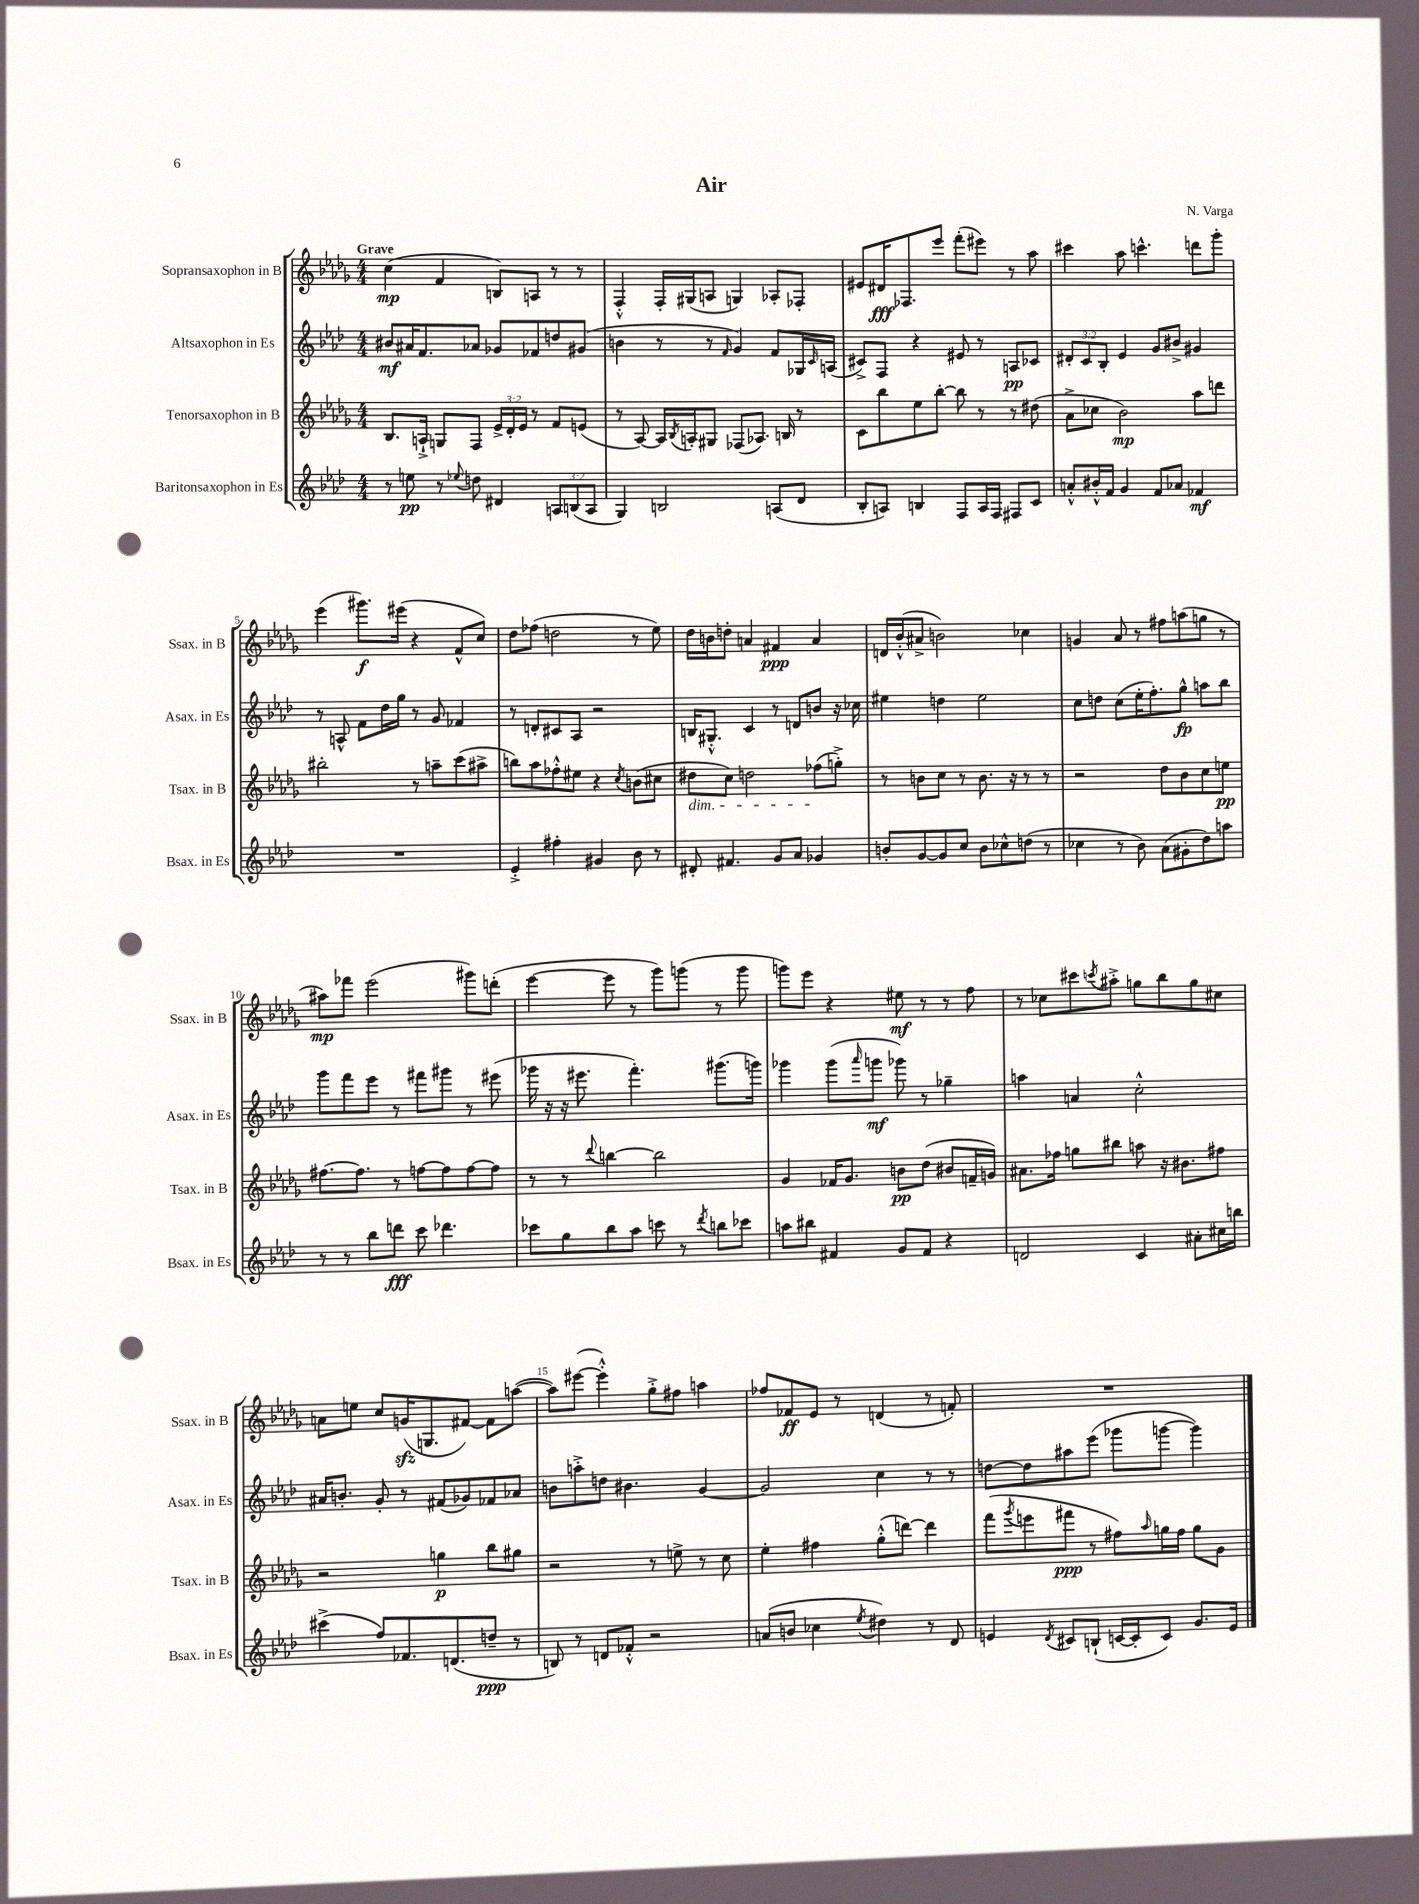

**kern	**dynam	**kern	**dynam	**kern	**dynam	**kern	**dynam
*part4	*part4	*part3	*part3	*part2	*part2	*part1	*part1
*staff4	*staff4	*staff3	*staff3	*staff2	*staff2	*staff1	*staff1
*I"Baritonsaxophon in Es	*	*I"Tenorsaxophon in B	*	*I"Altsaxophon in Es	*	*I"Sopransaxophon in B	*
*I'Bsax. in Es	*	*I'Tsax. in B	*	*I'Asax. in Es	*	*I'Ssax. in B	*
*clefG2	*	*clefG2	*	*clefG2	*	*clefG2	*
*k[b-e-a-d-]	*	*k[b-e-a-d-g-]	*	*k[b-e-a-d-]	*	*k[b-e-a-d-g-]	*
*M4/4	*	*M4/4	*	*M4/4	*	*M4/4	*
=1	=1	=1	=1	=1	=1	=1	=1
!	!	!	!	!	!	!LO:TX:a:B:t=Grave	!
8r	.	8.B-/L	.	8b#X/L	mf	(4cc\	mp
8een\	pp	.	.	16a#X/K	.	.	.
.	.	16An`^/Jk	.	8.f/	.	.	.
8r	.	8Gn/L	.	.	.	4f/	.
8qqee-X/	.	.	.	.	.	.	.
8ddn\	.	8F/J	.	8a-X/J	.	.	.
4d#X/	.	24e-^/LL	.	8g-X/L	.	8Bn/L)	.
.	.	24d-'/	.	.	.	.	.
.	.	24e-/JJ	.	.	.	.	.
.	.	8r	.	8f-X/	.	8An/J	.
12An/L	.	8f/L	.	8ddn/	.	8r	.
(12Bn/	.	.	.	.	.	.	.
.	.	(8en/J	.	(8g#X/J	.	8r	.
12A/J	.	.	.	.	.	.	.
=2	=2	=2	=2	=2	=2	=2	=2
4G/)	.	8r	.	4bn\	.	4F'^^/	.
.	.	[8A-/)	.	.	.	.	.
2Bn/	.	16A-/LL]	.	8r	.	16F'/LL	.
.	.	8qB-/	.	.	.	.	.
.	.	16An'/J	.	.	.	(16G#X/J	.
.	.	8G#X/J	.	8r	.	8An/J	.
.	.	.	.	16qqf/	.	.	.
.	.	(8F-X/L	.	4g/)	.	4Gn/)	.
.	.	8.A-X/J)	.	.	.	.	.
(8An/L	.	.	.	8f/L	.	8A-X'/L	.
.	.	16Bn/	.	.	.	.	.
8d-/J	.	8r	.	16G-X/L	.	8F-X'/J	.
.	.	.	.	16qqc/	.	.	.
.	.	.	.	(16An/JJ	.	.	.
=3	=3	=3	=3	=3	=3	=3	=3
8B-'/L	.	8c\L	.	8c#X^/L)	.	8e#X/L	.
8An/J)	.	8bb-\	.	8F/J	.	16d#X/K	fff
.	.	.	.	.	.	8.F-X/	.
4Bn/	.	8ee-\	.	4r	.	.	.
.	.	[8bb-'\J	.	.	.	8eee-/J	.
8F/L	.	8bb-\]	.	8e#X/	.	(8fff'\L	.
16A/L	.	8r	.	8r	.	8eee#X\J)	.
16F/JJ	.	.	.	.	.	.	.
8F#X/L	.	8r	.	8An/L	pp	8r	.
8c/J	.	(8dd#X\	.	8c-X/J	.	8aa-\	.
=4	=4	=4	=4	=4	=4	=4	=4
8an'^^/L	.	8a-^\L	.	12d#X'/L	.	4ccc#X\	.
.	.	.	.	12c/	.	.	.
16b#X'^^/L	.	8cc-X\J	.	.	.	.	.
.	.	.	.	12B-'/J	.	.	.
16f/JJ	.	.	.	.	.	.	.
4g/	.	2b-\)	mp	4e-/	.	8aa-\	.
.	.	.	.	.	.	4.cccn^^\	.
8f/L	.	.	.	8g/L	.	.	.
8a-X/J	.	.	.	8b#X^/J	.	.	.
4f-X/	mf	8aa-\L	.	4g#X/	.	8dddn\L	.
.	.	8dddn\J	.	.	.	8ggg-'\J	.
!!LO:LB:g=z
=5	=5	=5	=5	=5	=5	=5	=5
1r	.	2bb#X'\	.	8r	.	(4eee-\	.
.	.	.	.	8An^^/	.	.	.
.	.	.	.	8f\L	.	8.ggg#X\L)	f
.	.	.	.	16dd-\L	.	.	.
.	.	.	.	16gg\JJ	.	(16eee#X\Jk	.
.	.	8r	.	8r	.	4r	.
.	.	8aan~\L	.	8g/	.	.	.
.	.	(8ccc\	.	4f-X/	.	8f^^/L	.
.	.	8aa#X^\J	.	.	.	8cc/J)	.
=6	=6	=6	=6	=6	=6	=6	=6
4e-'^/	.	8bbn\L)	.	8r	.	8dd-\L	.
.	.	8aa-\	.	8dn'/L	.	(8ff-X\J	.
4ff#X'\	.	8ff-X'^^\	.	8c#X/	.	2ddn\	.
.	.	8ee#X\J	.	8A-/J	.	.	.
4g#X/	.	4r	.	2r	.	.	.
.	.	8qcc/	.	.	.	.	.
8b-\	.	(8bn\L	.	.	.	8r	.
8r	.	8cc#X\J	.	.	.	8ee-\)	.
=7	=7	=7	=7	=7	=7	=7	=7
!	!	!LO:TX:b:i:t=dim.	!	!	!	!	!
8d#X'/	.	8dd#X\L	.	16Bn/KL	.	16dd-\LL	.
.	.	.	.	8.G#X'^^/J	.	16bn\J	.
4.f#X/	.	8cc\J)	.	.	.	8ddn'\J	.
.	.	2ddn\	.	4c/	.	4an/	.
8g/L	.	.	.	8r	.	4f#X/	ppp
8a-/J	.	.	.	8dn/L	.	.	.
4g-X/	.	(8ff-X\L	.	8bn/J	.	4a/	.
.	.	8ggn'^\J)	.	16r	.	.	.
.	.	.	.	16cc-X\	.	.	.
=8	=8	=8	=8	=8	=8	=8	=8
8bn'/L	.	8r	.	4ee#X\	.	16dn/LL	.
.	.	.	.	.	.	(16b-'^^/J	.
[8g/	.	8bn\L	.	.	.	8a#X^/J	.
8g/]	.	8cc\J	.	4ddn\	.	2bn\)	.
8cc/J	.	8r	.	.	.	.	.
8b\L	.	8.b\	.	2ee#\	.	.	.
8cc-X^^\	.	.	.	.	.	.	.
.	.	16r	.	.	.	.	.
(8ddn\J	.	8r	.	.	.	4cc-X\	.
8r	.	8r	.	.	.	.	.
=9	=9	=9	=9	=9	=9	=9	=9
4cc-X\	.	2r	.	8cc\L	.	4gn/	.
.	.	.	.	8ddn\J	.	.	.
8r	.	.	.	(8cc\L	.	8a-/	.
8b-\)	.	.	.	16ee-'\K	.	8r	.
.	.	.	.	8.ff'\)	.	.	.
(8a-\L	.	8dd-\L	.	.	.	8ff#X\L	.
8g#X'\	.	8b-\	.	8gg^^\J	fp	(8aan\	.
8dd-\)	.	8cc\	.	8aan\L	.	8ggn\J	.
8aan\J	.	8een\J	pp	8bb-\J	.	8r	.
!!LO:LB:g=z
=10	=10	=10	=10	=10	=10	=10	=10
8r	.	[8.ff#X\L	.	8ggg\L	.	8aa#X\L)	mp
8r	.	.	.	8fff\	.	8fff-X\J	.
.	.	8.ff#\J]	.	.	.	.	.
8bb-\L	.	.	.	8eee-\J	.	(2eee-\	.
8dddn\J	fff	8r	.	8r	.	.	.
8ccc\	.	[8ffn\L	.	8fff#X\L	.	.	.
4.ddd-X\	.	8ff\]	.	8ggg#X\J	.	.	.
.	.	[8ff\	.	8r	.	8ggg#X\L)	.
.	.	8ff\J]	.	(8eee#X\	.	(8dddn'\J	.
=11	=11	=11	=11	=11	=11	=11	=11
8ccc-X\L	.	8r	.	16ggg-X\	.	[4eee-\	.
.	.	.	.	16r	.	.	.
8gg\	.	8r	.	16r	.	.	.
.	.	.	.	8.eee#X\	.	.	.
.	.	8qqddd-/	.	.	.	.	.
8bb-\	.	[4bbn\	.	.	.	8eee-\]	.
8aa-\J	.	.	.	4.fff'\)	.	8r	.
8cccn\	.	2bb\]	.	.	.	8ggg-\L)	.
8r	.	.	.	.	.	(8gggn\J	.
8qddd-/	.	.	.	.	.	.	.
8bbn\L	.	.	.	(8.ggg#X\L	.	8r	.
8ccc-X\J	.	.	.	.	.	8ggg\	.
.	.	.	.	16gggn\Jk)	.	.	.
=12	=12	=12	=12	=12	=12	=12	=12
8aan\L	.	4g-/	.	4ggg-X\	.	8gggn\L)	.
8bb#X\J	.	.	.	.	.	8eee-\J	.
4f#X/	.	16f-X/KL	.	(8ggg-\L	.	4r	.
.	.	8.g-/J	.	.	.	.	.
.	.	.	.	16qqaaa-/	.	.	.
.	.	.	.	8gggn\J	mf	.	.
8g/L	.	8bn\L	pp	8ggg-X\)	.	8ee#X\	mf
8f#/J	.	(8dd-\J	.	8r	.	8r	.
4r	.	8b#X/L	.	4gg-X~\	.	8r	.
.	.	16fn~/L	.	.	.	8ff\	.
.	.	16gn/JJ)	.	.	.	.	.
=13	=13	=13	=13	=13	=13	=13	=13
2dn/	.	8.a#X\L	.	4aan\	.	8r	.
.	.	.	.	.	.	8cc-X\L	.
.	.	16ff-X\Jk	.	.	.	.	.
.	.	8ggn\L	.	4an/	.	8ccc#X\	.
.	.	.	.	.	.	8qcccn/	.
.	.	8bb#X\J	.	.	.	8aa#X'^\J	.
4c/	.	8aan\	.	2cc'^^\	.	8ggn\L	.
.	.	16r	.	.	.	8bb-\	.
.	.	8.b#X\L	.	.	.	.	.
8a#X'\L	.	.	.	.	.	8gg\	.
16cc#X\L	.	8ff#X\J	.	.	.	8cc#X\J	.
16bbn\JJ	.	.	.	.	.	.	.
!!LO:LB:g=z
=14	=14	=14	=14	=14	=14	=14	=14
(4ccc#X^\	.	2r	.	16a#X/KL	.	8an\L	.
.	.	.	.	8.bn'/J	.	.	.
.	.	.	.	.	.	8een\J	.
8ff/L)	.	.	.	8g'/	.	8cc/L	.
8.f-X/	.	.	.	8r	.	(16gnzz/K	.
.	.	.	.	.	.	8.Gn/	.
.	.	4ggn\	p	(8f#X/L	.	.	.
(8.dn/	.	.	.	.	.	.	.
.	.	.	.	8g-X/)	.	[8f#X/J)	.
8ddn~/J	ppp	8bb-\L	.	8f-X/	.	8f#\L]	.
8r	.	8gg#X\J	.	8a-X/J	.	([8aan\J	.
=15	=15	=15	=15	=15	=15	=15	=15
8Bn/)	.	2r	.	8bn\L	.	8aa\L])	.
8r	.	.	.	8aan'^\	.	([8eee#X\J	.
8dn/L	.	.	.	8ddn\J	.	4eee#'^^\])	.
8f-X'^^/J	.	.	.	4.b#X\	.	.	.
2r	.	8r	.	.	.	8gg-'^\L	.
.	.	8een^\	.	.	.	8ff#X\J	.
.	.	8r	.	[4g/	.	4aan\	.
.	.	8cc\	.	.	.	.	.
=16	=16	=16	=16	=16	=16	=16	=16
(8an/L	.	4ee-'\	.	2g/]	.	8ff-X/L	.
8bn/J	.	.	.	.	.	8f-X/	ff
4cc-X\	.	4ff#X\	.	.	.	8e-/J	.
.	.	.	.	.	.	8r	.
8qee-/	.	.	.	.	.	.	.
4dd#X\)	.	(8gg-'^^\L	.	4cc\	.	(4dn/	.
.	.	[8dddn\J)	.	.	.	.	.
8r	.	4ddd\]	.	8r	.	8r	.
8d-/	.	.	.	8r	.	8fn'/)	.
=17	=17	=17	=17	=17	=17	=17	=17
4en/	.	(8fff\L	.	[8ddn\L	.	1r	.
.	.	8qggg-/	.	.	.	.	.
.	.	8eeen\	.	8dd\]	.	.	.
8qd-/	.	.	.	.	.	.	.
8c#X/L	.	8fff#X\J	ppp	8aa#X\	.	.	.
(8Bn`/J	.	8r	.	(8eee-\J	.	.	.
[16cn/LL	.	8ff#X\L)	.	8ggg-X\L	.	.	.
16c'/J]	.	.	.	.	.	.	.
.	.	16qqaa-/	.	.	.	.	.
8c/J)	.	16ggn\L	.	[8gggn\J	.	.	.
.	.	16ff#\JJ	.	.	.	.	.
8.g/L	.	8gg\L	.	4ggg\])	.	.	.
.	.	8g-\J	.	.	.	.	.
16e/Jk	.	.	.	.	.	.	.
==	==	==	==	==	==	==	==
*-	*-	*-	*-	*-	*-	*-	*-
